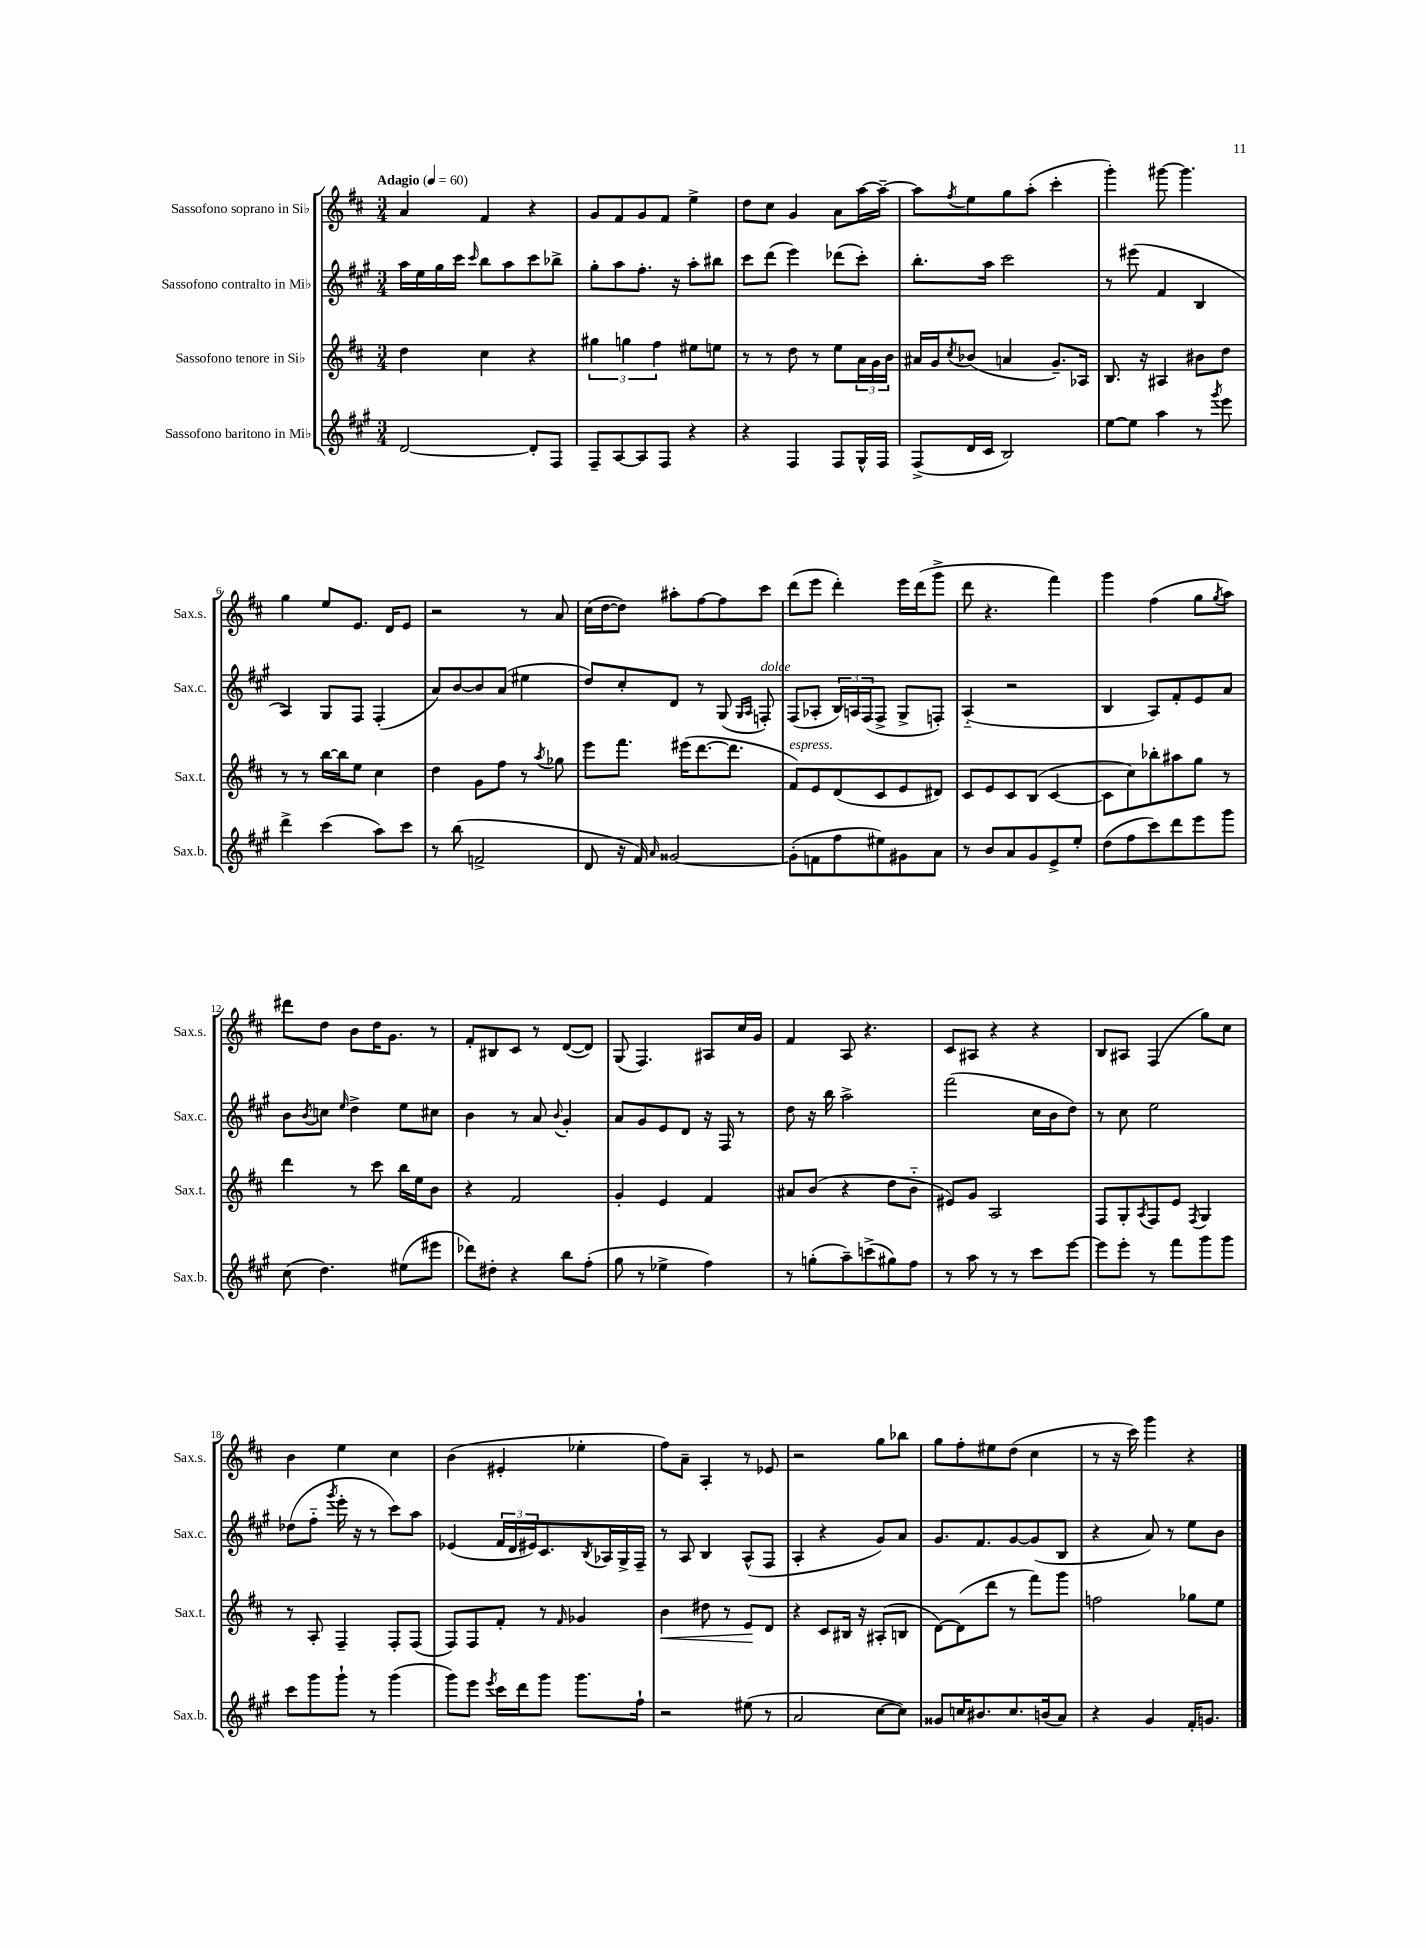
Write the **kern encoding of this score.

**kern	**kern	**kern	**kern
*staff4	*staff3	*staff2	*staff1
*clefG2	*clefG2	*clefG2	*clefG2
*k[f#c#g#]	*k[f#c#]	*k[f#c#g#]	*k[f#c#]
*M3/4	*M3/4	*M3/4	*M3/4
*MM60	*MM60	*MM60	*MM60
[2d	4dd	16aa	4a
.	.	16ee	.
.	.	16gg#	.
.	.	16ccc#	.
.	.	16qqccc#	.
.	4cc#	8bb	4f#
.	.	8aa	.
8d']	4r	8ccc#	4r
8F#	.	8bb-^	.
=	=	=	=
8F#~	6gg#	8gg#'	8g
[8A	.	8aa	8f#
.	6gg	.	.
8A]	.	8.ff#'	8g
.	6ff#	.	.
8F#	.	.	8f#
.	.	16r	.
4r	8ee#	8aa'	4ee^
.	8ee	8bb#	.
=	=	=	=
4r	8r	8ccc#	8dd
.	8r	(8ddd	8cc#
4F#	8dd	4eee)	4g
.	8r	.	.
8F#	8ee	(8ddd-	8a
16G#^^	24a	8ccc#')	[16aa
.	24g	.	.
16F#	.	.	16aa~_
.	24b	.	.
=	=	=	=
(8F#^	16a#	8.bb'	8aa]
.	16g	.	.
.	8qcc#	.	8qff#
16d	(8b-	.	8ee
16c#	.	16aa	.
2B)	4a	2ccc#	8gg
.	.	.	(8aa'
.	8.g~)	.	4ccc#'
.	16A-	.	.
=	=	=	=
[8ee	8.B	8r	4ggg')
8ee]	.	(8eee#	.
.	16r	.	.
4aa	4A#	4f#	[8ggg#
.	.	.	4.ggg#]
8r	8b#	4B	.
8qggg#	.	.	.
8eee	8dd	.	.
=	=	=	=
4ddd^	8r	4A)	4gg
.	8r	.	.
(4ccc#	[16bb	8G#	8ee
.	16bb]	.	.
.	8ee	8F#	8.e
8aa)	4cc#	(4F#'	.
.	.	.	16d
8ccc#	.	.	8e
=	=	=	=
8r	4dd	8a)	2r
(8bb	.	[8b	.
2f^	8g	8b]	.
.	8ff#	(8a	.
.	8r	4ee#	8r
.	8qaa	.	.
.	8gg-	.	8a
=	=	=	=
8d	8eee	8dd)	(16cc#
.	.	.	[16dd
16r	8.fff#	8cc#'	8dd])
16f#)	.	.	.
16qqa	.	.	.
[2g##	.	8d	8aa#'
.	(16eee#	.	.
.	[8.ddd	8r	[8ff#
.	.	(8G#	8ff#]
.	8.ddd]	.	.
.	.	16qqG#	.
.	.	16qqA	.
.	.	8F')	8ccc#
=	=	=	=
(8g##']	8f#)	(8F#	(8ddd
8f	8e	8A-'	8eee
8ff#	(8d	24B)	4ddd')
.	.	24A	.
.	.	(24F#	.
8ee#)	8c#	8F#^	.
8g#	8e	8G#^	16eee
.	.	.	(16ddd
8a	8d#)	8F')	8ggg^
=	=	=	=
8r	8c#	(4A'~	8ddd
8b	8e	.	4.r
8a	8c#	2r	.
8g#	(8B	.	.
8e^	[4c#	.	4fff#)
8ee'	.	.	.
=	=	=	=
(8dd	8c#]	4B	4ggg
8ff#	8cc#)	.	.
8ccc#)	8bb-'	8A)	(4ff#
8ddd	8aa#	8f#'	.
8eee	8gg	8e	8gg
.	.	.	8qgg
8ggg#	8r	8a	8aa)
=	=	=	=
(8cc#	4ddd	8b	8ddd#
.	.	8qb	.
4.dd)	.	8cc	8dd
.	.	16qqee	.
.	8r	4dd^	8b
.	8ccc#	.	16dd
.	.	.	8.g
(8ee#	16bb	8ee	.
.	16ee	.	.
8eee#	8b	8cc#	8r
=	=	=	=
8ddd-)	4r	4b	8f#'
8dd#'	.	.	8B#
4r	2f#	8r	8c#
.	.	8a	8r
.	.	8qqb	.
8bb	.	4g#'	([8d
(8ff#'	.	.	8d])
=	=	=	=
8gg#	4g'	8a	(8G
8r	.	8g#	4.F#)
4ee-^	4e	8e	.
.	.	8d	.
4ff#)	4f#	16r	8A#
.	.	16F#	.
.	.	8r	16cc#
.	.	.	16g
=	=	=	=
8r	8a#	8dd	4f#
(8gg'	(8b	16r	.
.	.	16bb	.
8aa~)	4r	2aa^	8A
(8ccc^	.	.	4.r
8gg#)	8dd	.	.
8ff#	8b'~	.	.
=	=	=	=
8r	8e#)	(2fff#	8c#
8aa	8g	.	8A#
8r	2A	.	4r
8r	.	.	.
8ccc#	.	16cc#	4r
.	.	16b	.
[8eee	.	8dd)	.
=	=	=	=
8eee]	8F#	8r	8B
8eee'	8G'	8cc#	8A#
.	8qA	.	.
8r	8F#	2ee	(4F#
8fff#	8e	.	.
.	8qF#	.	.
8ggg#	4G	.	8gg)
8ggg#	.	.	8cc#
=	=	=	=
8ccc#	8r	(8dd-	4b
8ggg#	8A'	8ff#'~	.
.	.	8qggg#	.
8ggg#`	4F#~	16eee'	4ee
.	.	16r	.
8r	.	8r	.
(4ggg#	8F#'	8ccc#)	4cc#
.	(8F#	8aa	.
=	=	=	=
8ggg#)	8F#)	(4e-	(4b
8eee	8F#	.	.
8qeee	.	.	.
16ccc#	8f#'	24f#	4e#'
.	.	24d	.
16ddd	.	.	.
.	.	24e#)	.
8ggg#	8r	8.c#	.
.	16qqf#	.	.
8.ggg#	4g-	.	4ee-'
.	.	8qB	.
.	.	16A-	.
.	.	16G#^	.
16ff#`	.	16F#~	.
=	=	=	=
2r	4b	8r	8ff#)
.	.	8A	8a~
.	8dd#	4B	4A'
.	8r	.	.
(8ee#	8e	(8A^^	8r
8r	8d	8F#	8e-
=	=	=	=
2a	4r	4A'	2r
.	8c#	4r	.
.	16B#	.	.
.	16r	.	.
[8cc#	(8A#'	8g#)	8gg
8cc#])	8B	8a	8bb-
=	=	=	=
8g##	[8d)	8.g#	8gg
16cc	(8d]	.	8ff#'
8.b#	.	8.f#	.
.	8ddd	.	8ee#
8.cc	8r	[8g#	(8dd
.	8fff#)	(8g#]	4cc#
(16b	.	.	.
8a)	8ggg	8B	.
=	=	=	=
4r	2ff	4r	8r
.	.	.	16r
.	.	.	16ccc#)
4g#	.	8a)	4ggg
.	.	8r	.
16f#'	8gg-	8ee	4r
8.g	.	.	.
.	8ee	8b	.
==	==	==	==
*-	*-	*-	*-
